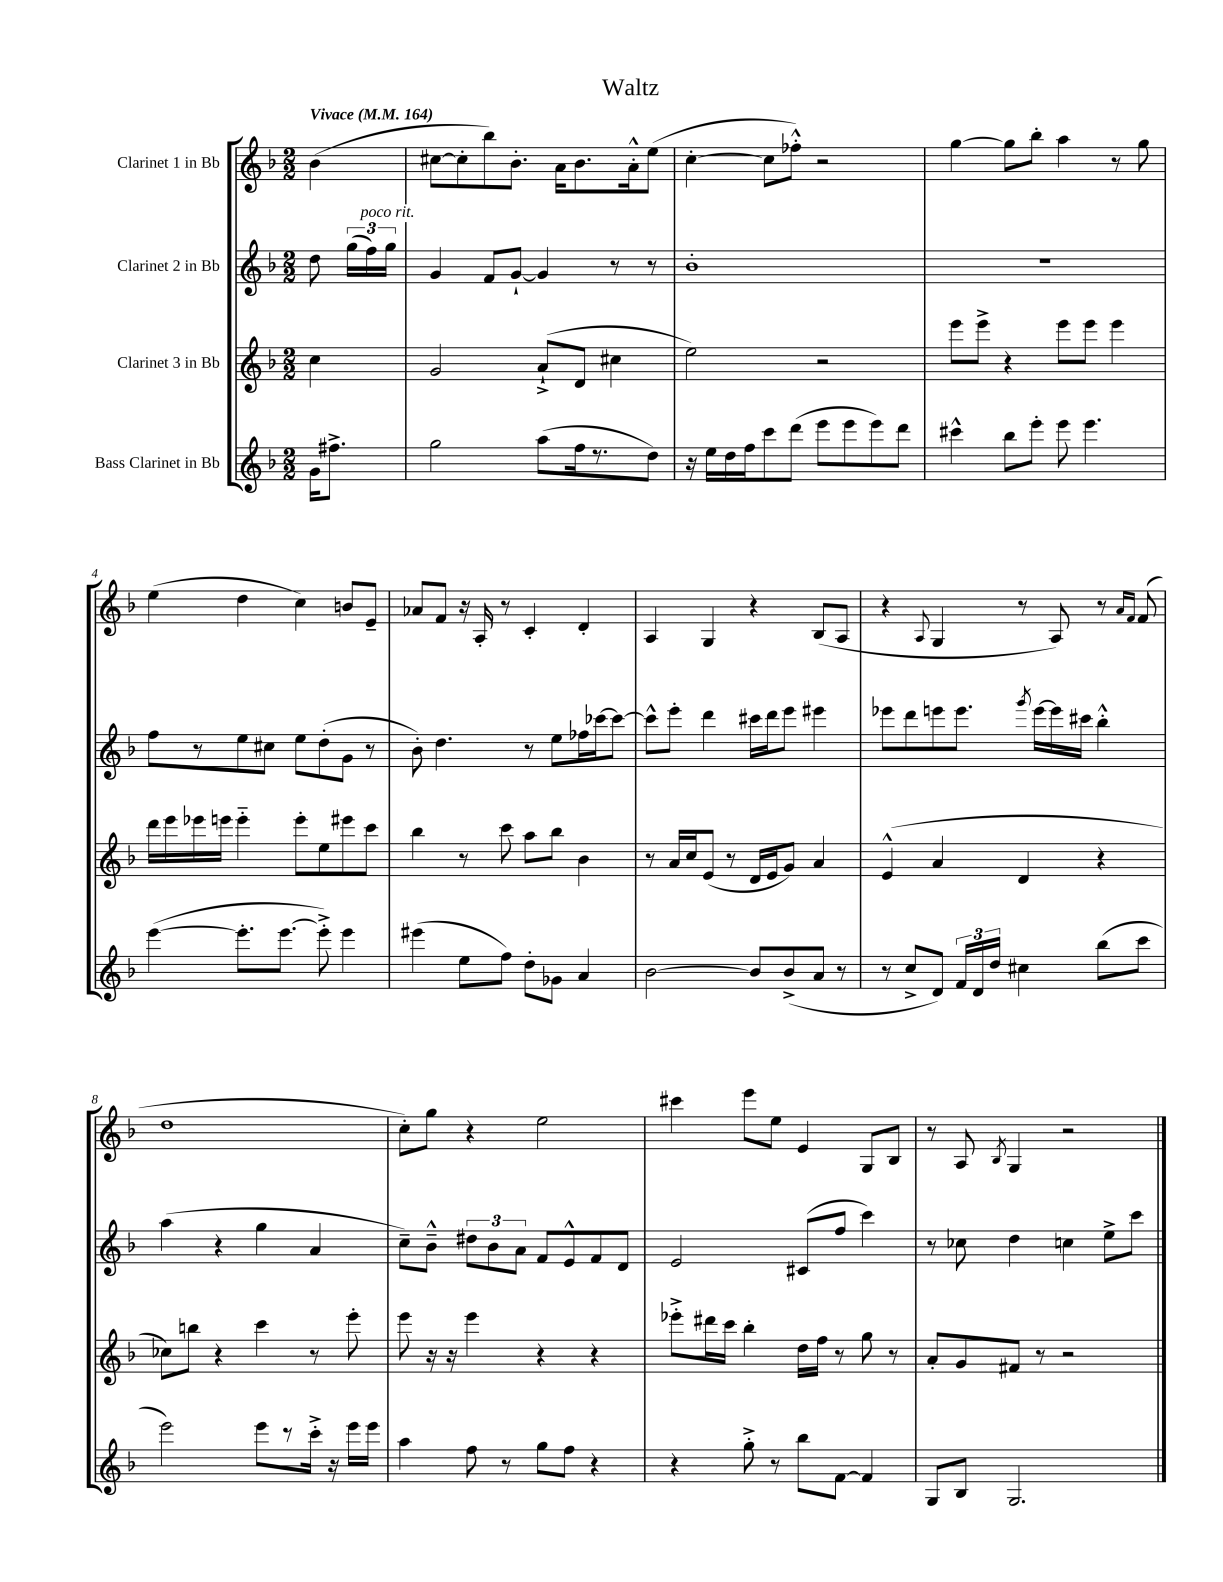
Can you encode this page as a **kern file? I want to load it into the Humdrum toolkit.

**kern	**kern	**kern	**kern
*staff4	*staff3	*staff2	*staff1
*clefG2	*clefG2	*clefG2	*clefG2
*k[b-]	*k[b-]	*k[b-]	*k[b-]
*M2/2	*M2/2	*M2/2	*M2/2
*MM164	*MM164	*MM164	*MM164
16g	4cc	8dd	(4b-
8.ff#^	.	.	.
.	.	(24gg	.
.	.	24ff)	.
.	.	24gg	.
=	=	=	=
2gg	2g	4g	[8cc#
.	.	.	8cc#']
.	.	8f	8bb-)
.	.	[8g`	8.b-'
(8aa	(8a`^	4g]	.
.	.	.	16a
16ff	8d	.	8.b-
8.r	.	.	.
.	4cc#	8r	.
.	.	.	16a'^^
8dd)	.	8r	(8ee
=	=	=	=
16r	2ee)	1b-'	[4cc'
16ee	.	.	.
16dd	.	.	.
16ff	.	.	.
8ccc	.	.	8cc]
(8ddd	.	.	8ff-'^^)
8eee	2r	.	2r
8eee	.	.	.
8eee)	.	.	.
8ddd	.	.	.
=	=	=	=
4ccc#^^	8eee	1r	[4gg
.	8eee^	.	.
8bb-	4r	.	8gg]
8eee'	.	.	8bb-'
8eee	8eee	.	4aa
4.eee	8eee	.	.
.	4eee	.	8r
.	.	.	8gg
=	=	=	=
([4eee	16ddd	8ff	(4ee
.	16eee	.	.
.	16eee-	8r	.
.	16eee	.	.
8.eee']	4eee'~	8ee	4dd
.	.	8cc#	.
[8.eee	.	.	.
.	8eee'	8ee	4cc)
8eee'^])	8ee	(8dd'	.
4eee	8eee#	8g	8b
.	8ccc	8r	8e~
=	=	=	=
(4eee#	4bb-	8b-')	8a-
.	.	4.dd	8f
8ee	8r	.	16r
.	.	.	16A'
8ff)	8ccc	.	8r
8dd'	8aa	8r	4c'
8g-	8bb-	8ee	.
4a	4b-	16ff-	4d'
.	.	[16ccc-	.
.	.	8ccc-_	.
=	=	=	=
[2b-	8r	8ccc-^^]	4A
.	16a	8eee'	.
.	16cc	.	.
.	(8e	4ddd	4G
.	8r	.	.
8b-]	16d	16ccc#	4r
.	16e	16ddd	.
(8b-^	8g)	8eee	.
8a	4a	4eee#	(8B-
8r	.	.	8A
=	=	=	=
8r	(4e^^	8eee-	4r
8cc^	.	8ddd	.
.	.	.	8qqA
8d)	4a	8eee	4G
24f	.	8.eee	.
24d	.	.	.
24dd	.	.	.
4cc#	4d	.	8r
.	.	8qggg	.
.	.	[16eee	.
.	.	16eee]	8A)
.	.	16ccc#	.
(8bb-	4r	4bb-'^^	8r
.	.	.	16qqa
.	.	.	16qqf
8ccc	.	.	(8f
=	=	=	=
2eee)	8cc-)	(4aa	1dd
.	8bb	.	.
.	4r	4r	.
8eee	4ccc	4gg	.
8r	.	.	.
16ccc'^	8r	4a	.
16r	.	.	.
16eee	8eee'	.	.
16eee	.	.	.
=	=	=	=
4aa	8eee	8cc~)	8cc')
.	16r	8b-~^^	8gg
.	16r	.	.
8ff	4eee	12dd#	4r
.	.	12b-	.
8r	.	.	.
.	.	12a	.
8gg	4r	8f	2ee
8ff	.	8e^^	.
4r	4r	8f	.
.	.	8d	.
=	=	=	=
4r	8eee-'^	2e	4ccc#
.	16ddd#	.	.
.	16ccc	.	.
8gg'^	4bb-'	.	8eee
8r	.	.	8ee
8bb-	16dd	(8c#	4e
.	16ff	.	.
[8f	8r	8ff	.
4f]	8gg	4ccc)	8G
.	8r	.	8B-
=	=	=	=
8G	8a'	8r	8r
8B-	8g	8cc-	8A
.	.	.	8qB-
2.G	8f#	4dd	4G
.	8r	.	.
.	2r	4cc	2r
.	.	8ee^	.
.	.	8ccc	.
==	==	==	==
*-	*-	*-	*-
